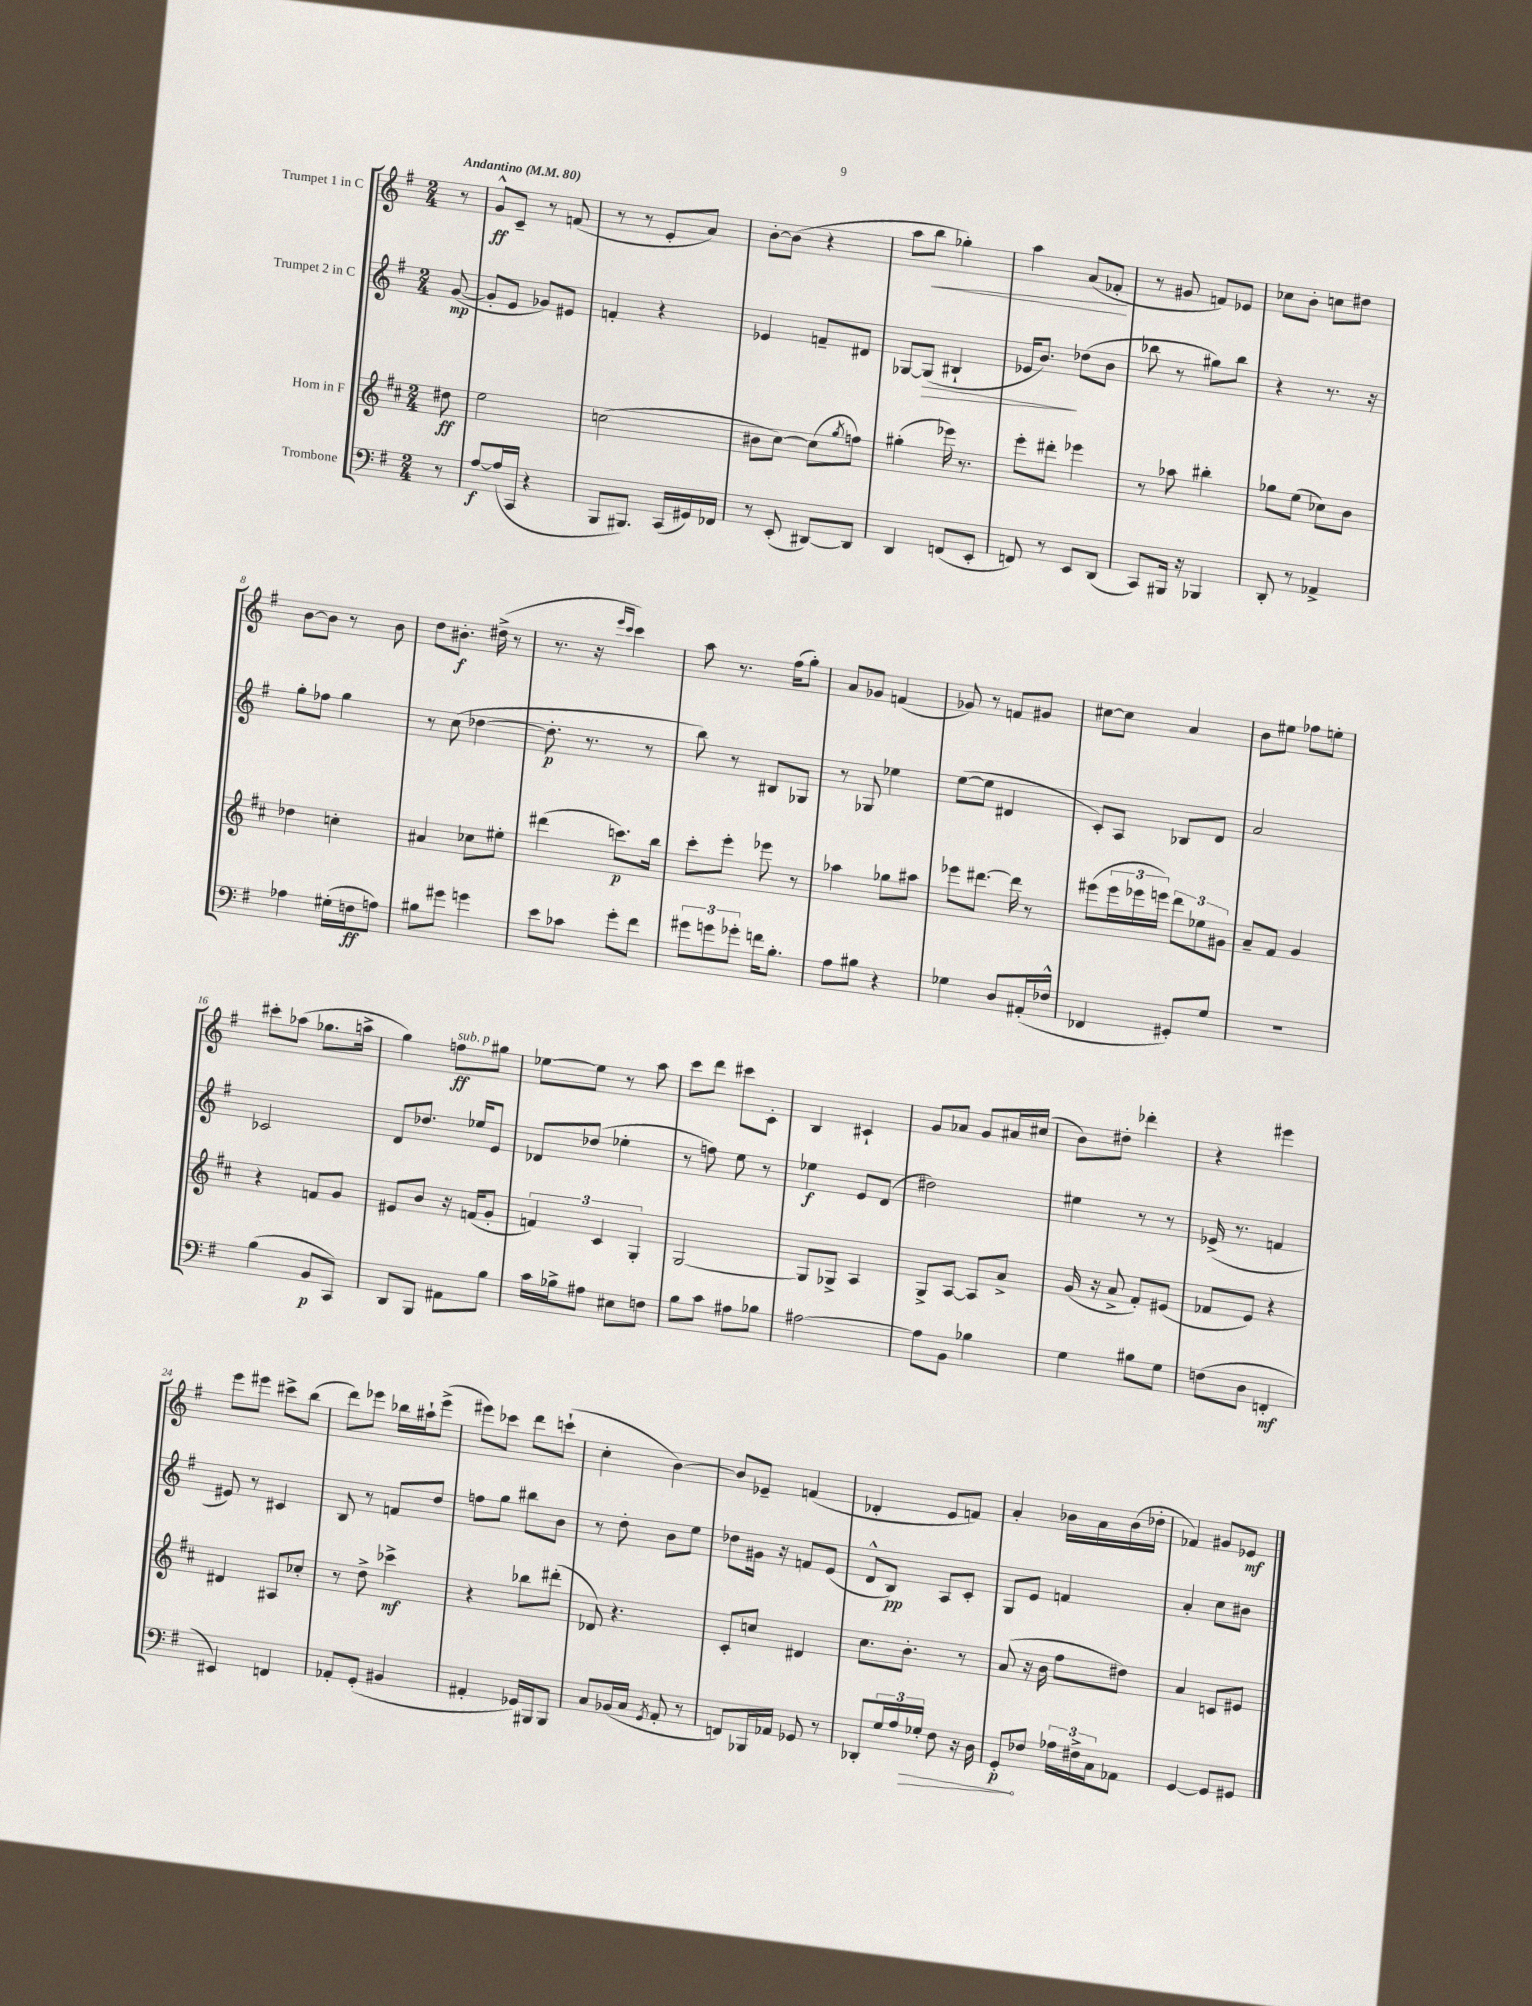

**kern	**kern	**kern	**kern
*staff4	*staff3	*staff2	*staff1
*clefF4	*clefG2	*clefG2	*clefG2
*k[f#]	*k[f#c#]	*k[f#]	*k[f#]
*M2/4	*M2/4	*M2/4	*M2/4
*MM80	*MM80	*MM80	*MM80
8r	8dd#\	([8g/	8r
=	=	=	=
[8A/L	2ee\	8g'/]L	8g^^/L
(16A/]L	.	8e/J	8c~/J
16CC/JJ	.	.	.
4r	.	8g-/L)	8r
.	.	8e#/J	(8f/
=	=	=	=
8BBB/L	(2cc\	4f'/	8r
8.BBB#/J)	.	.	8r
.	.	4r	8e'/L
(16CC/LL	.	.	.
16GG#/)	.	.	8a/J)
16FF-/JJ	.	.	.
=	=	=	=
8r	8b#\L	4e-/	[8b'\L
(8EE'/	[8cc#\J)	.	(8b\]J
[8DD#/L)	(8cc#\]L	8f~/L	4r
.	8qgg/	.	.
8DD#/]J	8ff\J)	8d#/J	.
=	=	=	=
4DD/	(4gg#'\	[8G-/L	8aa\L
.	.	(8G-/]J	8bb\J
(8FF/L	16eee-\)	4B#`/	4gg-'\)
.	8.r	.	.
8EE'/J	.	.	.
=	=	=	=
8FF/)	8eee'\L	16e-/LK	4aa\
.	.	8.b/J)	.
8r	8ddd#'\J	.	.
8EE/L	4eee-\	(8dd-\L	(8a/L
(8DD/J	.	8b\J	8f-'/J
=	=	=	=
8CC/L)	8r	8bb-\	8r
16BBB#/Jk	8aa-\	8r	8g#/
16r	.	.	.
4BBB-/	4bb#'\	8gg#\L)	8f/L)
.	.	8bb-\J	8e-/J
=	=	=	=
8DD'/	8gg-\L	4r	8cc-\L
8r	(8ee\J	.	8b'\J
4AA-^/	8cc-\L)	8.r	8cc\L
.	8b\J	.	8dd#\J
.	.	16r	.
=	=	=	=
4A-\	4dd-\	8gg'\L	[8b\L
.	.	8ff-\J	8b\]J
(16G#'\LL	4cc'\	4gg\	8r
16F\J	.	.	.
8A\J)	.	.	8b\
=	=	=	=
8B#\L	4a#/	8r	8dd\L
8g#\J	.	(8cc\	8.b#'\J
4g\	8cc-\L	[4dd-\	.
.	.	.	(16dd#^\
.	8ee#'\J	.	8r
=	=	=	=
8e\L	(4ddd#\	8.dd-'\]	8.r
8c-\J	.	.	.
.	.	8.r	16r
.	.	.	16qqeee/LL
.	.	.	16qqccc/JJ
8g'\L	8.ccc\L)	.	4ccc\)
8f#\J	.	8r	.
.	16bb\Jk	.	.
=	=	=	=
12g#\L	8ccc#'\L	8bb\)	8aa\
12g\	.	.	.
.	8eee'\J	8r	8.r
12g-'\J	.	.	.
16f\LK	8eee-\	8B#/L	.
8.B'\J	.	.	(16ff#\LK
.	8r	8G-/J	8gg'\J)
=	=	=	=
8A\L	4aa-\	8r	8a/L
8B#\J	.	8G-/	8g-/J
4r	8gg-\L	4ee-\	(4f/
.	8aa#\J	.	.
=	=	=	=
4G-\	8eee-\L	([8ee\L	8g-/)
.	[8.ddd#\J	8ee\]J	8r
8D/L	.	4d#/	8f/L
.	16ddd#\]	.	.
(16AA#'/L	8r	.	8g#/J
16F-^^/JJ	.	.	.
=	=	=	=
4FF-/	(8eee#\L	8c'/L)	[8cc#\L
.	24eee#\L	8A/J	8cc#\]J
.	24eee-\	.	.
.	24eee\JJ)	.	.
8GG#'/L)	12ddd\L	8B-/L	4a/
.	12ee-\	.	.
8G/J	.	8d/J	.
.	12g#\J	.	.
=	=	=	=
2r	8a~/L	2a/	8b\L
.	8f#/J	.	8ee#\J
.	4g/	.	8ff-\L
.	.	.	8ee'\J
=	=	=	=
(4B\	4r	2c-/	8ccc#'\L
.	.	.	(8aa-\J
8BB/L	8f/L	.	8.gg-\L
8CC/J)	8g/J	.	.
.	.	.	16aa^\Jk
=	=	=	=
8DD/L	8e#/L	8d/L	4gg\)
8BBB/J	8b/J	8.dd-/J	.
8AA#\L	16r	.	8ff\L
.	(16f/LK	16ee-/LK	.
8B\J	8g'/J	8e/J	8gg#\J
=	=	=	=
16c\LL	6f/)	8d-/L	[8ee-\L
16B-^\J	.	.	.
8A#\J	.	(8dd-/J	8ee-\]J
.	6c#/	.	.
8E#\L	.	4ee-'\	8r
.	6G'/	.	.
8F\J	.	.	8aa\
=	=	=	=
8B\L	[2G/	8r	8ccc\L
8c\J	.	8ff\)	8ddd\J
8A#\L	.	8ee\	8ccc#\L
8B-\J	.	8r	8c'\J
=	=	=	=
[2A#\	8G/]L	4ee-\	4B/
.	8G-^/J	.	.
.	4A/	8e/L	4c#`/
.	.	(8d/J	.
=	=	=	=
8A#\]L	8G^/L	2dd#\)	8g/L
8BB\J	[8A/J	.	8a-/J
4B-\	8A/]L	.	8g/L
.	8a^/J	.	16a#/L
.	.	.	(16cc#/JJ
=	=	=	=
4G\	(16g/	4ee#\	8b\L)
.	16r	.	.
.	8a^/	.	8dd#'\J
8B#\L	8f#'/L)	8r	4ddd-'\
8G\J	(8e#/J	8r	.
=	=	=	=
(8F\L	8f-/L	(16e-^/	4r
.	.	8.r	.
8D\J	8e/J)	.	.
4FF'/	4r	4f/	4eee#\
=	=	=	=
4EE#/)	4d#/	8e#/)	8eee\L
.	.	8r	8eee#\J
4FF/	8A#/L	4c#/	8ccc#^\L
.	8cc-'/J	.	(8bb\J
=	=	=	=
8AA-'/L	8r	8B/	8ddd\L)
(8GG'/J	8dd^\	8r	8eee-\J
4BB#/	4ccc-^\	8f/L	16bb-\LL
.	.	.	16aa#`\J
.	.	8dd/J	(8eee-^\J
=	=	=	=
4AA#'/	4r	8ff\L	8eee#\L)
.	.	8gg\J	8ccc-\J
16GG-/LL)	8bb-\L	8bb#\L	8ddd\L
16BBB#/J	.	.	.
8BBB#/J	(8ddd#'\J	8b\J	(8ccc`\J
=	=	=	=
8C/L	8d-/)	8r	4cc'\
(16BB-/L	4.r	8dd'\	.
16C/JJ	.	.	.
8qGG/	.	.	.
8AA'/	.	8b\L	[4b\)
8r	.	8ee\J	.
=	=	=	=
8FF/L)	8c#'/L	8dd-\L	8b/]L
16BBB-/L	8cc/J	16g#\Jk	8e-~/J
16AA-/JJ	.	16r	.
8GG-/	4d#/	8f/L	(4f/
8r	.	(8e/J	.
=	=	=	=
8DD-'/L	8.cc#\L	8d^^/L	4d-'/
24G/L	.	8B/J)	.
24A/	.	.	.
.	8.b'\J	.	.
24G-'/JJ	.	.	.
8F#\	.	8A/L	8e/L
16r	8r	8c'/J	8f/J)
16D\	.	.	.
=	=	=	=
8GG'/L	(8a/	8G/L	4a'/
8F-/J	16r	8e/J	.
.	16b\	.	.
24A-\LL	8ff#\L	4f/	16b-\LL
24F#^\	.	.	.
.	.	.	16a\
24C\J	.	.	.
8AA-\J	8dd#\J)	.	(16b-\
.	.	.	16dd-'\JJ
=	=	=	=
[4GG/	4a/	4a'/	4f-/)
8GG/]L	8c/L	8cc\L	8g#/L
8GG#/J	8e#/J	8b#\J	8e-/J
==	==	==	==
*-	*-	*-	*-
